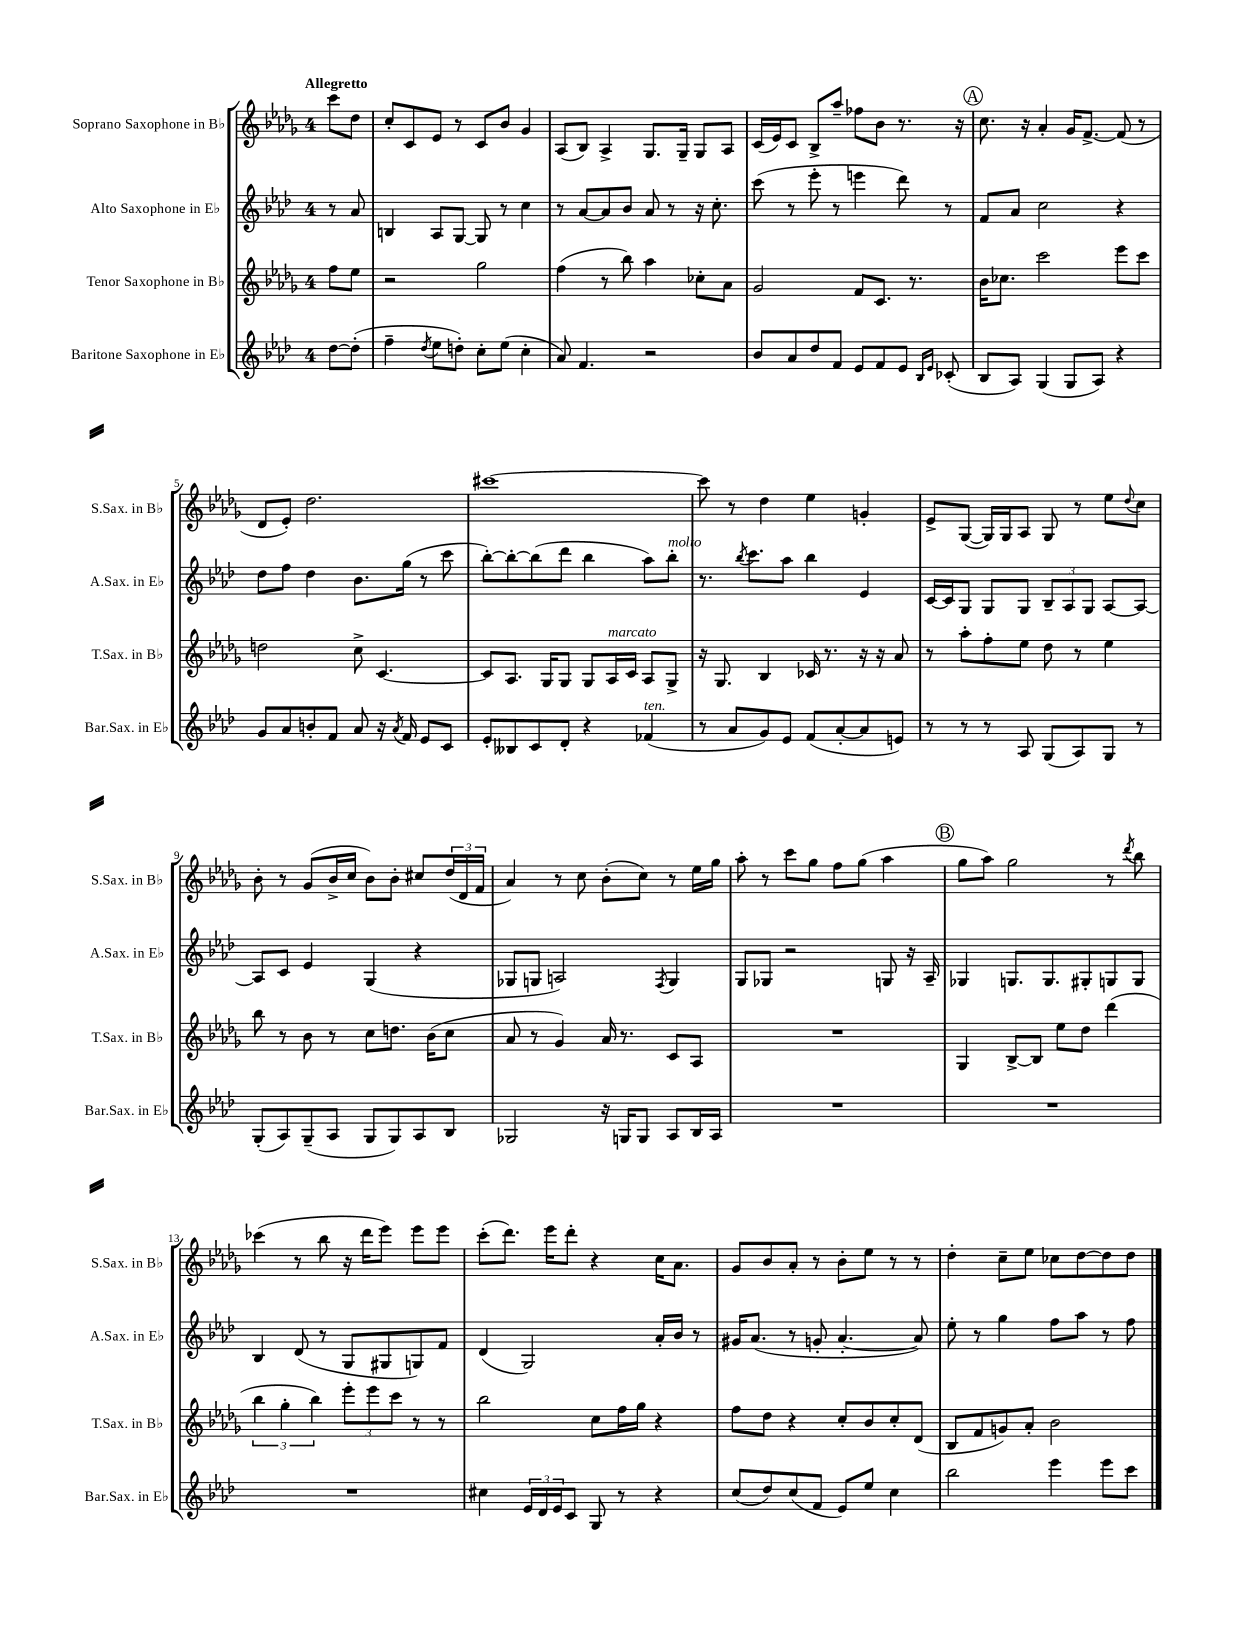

**kern	**kern	**kern	**kern
*staff4	*staff3	*staff2	*staff1
*clefG2	*clefG2	*clefG2	*clefG2
*k[b-e-a-d-]	*k[b-e-a-d-g-]	*k[b-e-a-d-]	*k[b-e-a-d-g-]
*M4/4	*M4/4	*M4/4	*M4/4
[8dd-	8ff	8r	8ccc
(8dd-']	8ee-	8a-	8dd-
=	=	=	=
4ff~	2r	4B	8cc'
.	.	.	8c
8qdd-	.	.	.
8ee-	.	8A-	8e-
8dd')	.	[8G	8r
8cc'	2gg-	8G]	8c
(8ee-	.	8r	8b-
4cc'	.	4cc	4g-
=	=	=	=
8a-)	(4ff	8r	(8A-
4.f	.	[8a-	8B-)
.	8r	8a-]	4A-^
.	8bb-)	8b-	.
2r	4aa-	8a-	8.G-
.	.	8r	.
.	.	.	16G-~
.	8cc-'	16r	8G-
.	.	8.cc'	.
.	8a-	.	8A-
=	=	=	=
8b-	2g-	(8ccc	(16c
.	.	.	16e-)
8a-	.	8r	8c
8dd-	.	8eee-'	8B-^
8f	.	8r	8aa-~
8e-	8f	4eee	8ff-
8f	8.c	.	8b-
8e-	.	8ddd-)	8.r
.	8.r	.	.
16qqB-	.	.	.
16qqe-	.	.	.
(8c-'	.	8r	.
.	.	.	16r
=	=	=	=
8B-	16b-	8f	8.cc
.	8.cc-	.	.
8A-)	.	8a-	.
.	.	.	16r
(4G	2ccc	2cc	4a-'
8G	.	.	16g-
.	.	.	[8.f^
8A-)	.	.	.
4r	8eee-	4r	(8f]
.	8ccc	.	8r
=	=	=	=
8g	2dd	8dd-	8d-
8a-	.	8ff	8e-')
8b'	.	4dd-	2.dd-
8f	.	.	.
8a-	8cc^	8.b-	.
16r	[4.c	.	.
8qa-	.	.	.
16f	.	(16gg	.
8e-	.	8r	.
8c	.	8ccc	.
=	=	=	=
8e-'	8c]	[8bb-')	[1ccc#
8B--	8.A-	8bb-'_	.
8c	.	(8bb-]	.
.	16G-	.	.
8d-'	8G-	8ddd-	.
4r	8G-	4bb-	.
.	16A-	.	.
.	16c	.	.
(4f-	8A-	8aa-)	.
.	8G-^	8bb-'	.
=	=	=	=
8r	16r	8.r	8ccc#]
.	8.G-	.	.
8a-	.	.	8r
.	.	8qbb-	.
.	.	8.ccc	.
8g)	4B-	.	4dd-
8e-	.	8aa-	.
(8f	16c-	4bb-	4ee-
.	8.r	.	.
[8a-'	.	.	.
8a-]	16r	4e-	4g'
.	16r	.	.
8e)	8a-	.	.
=	=	=	=
8r	8r	[16c	8e-^
.	.	16c]	.
8r	8aa-'	8G	([8G-
8r	8ff'	8G	16G-])
.	.	.	16G-
8A-	8ee-	8G	8A-
(8G	8dd-	12B-~	8G-
.	.	12A-	.
8A-)	8r	.	8r
.	.	12G	.
8G	4ee-	[8A-	8ee-
.	.	.	8qqdd-
8r	.	8A-_	8cc
=	=	=	=
(8G'	8bb-	8A-]	8b-'
8A-)	8r	8c	8r
(8G~	8b-	4e-	(8g-
8A-	8r	.	16b-^
.	.	.	16cc
8G	8cc	(4G	8b-)
8G)	8.dd	.	8b-'
8A-	.	4r	8cc#
.	(16b-	.	.
8B-	8cc	.	(24dd-
.	.	.	24d-
.	.	.	24f
=	=	=	=
2G-	8a-	8G-	4a-)
.	8r	8G	.
.	4g-)	2A)	8r
.	.	.	8cc
16r	16a-	.	(8b-'
16G	8.r	.	.
8G	.	.	8cc)
.	.	8qF	.
8A-	8c	4G	8r
16B-	8A-	.	16ee-
16A-	.	.	16gg-
=	=	=	=
1r	1r	8G	8aa-'
.	.	8G-	8r
.	.	2r	8ccc
.	.	.	8gg-
.	.	.	8ff
.	.	.	(8gg-
.	.	8G	4aa-
.	.	16r	.
.	.	16A-~	.
=	=	=	=
1r	4G-	4G-	8gg-
.	.	.	8aa-)
.	[8B-^	8.G	2gg-
.	8B-]	.	.
.	.	8.G	.
.	8ee-	.	.
.	8dd-	8G#'	.
.	(4ddd-	8G	8r
.	.	.	8qddd-
.	.	8G	8bb-
=	=	=	=
1r	6bb-	4B-	(4ccc-
.	6gg-'	.	.
.	.	(8d-	8r
.	6bb-)	.	.
.	.	8r	8bb-
.	12eee-'	8G	16r
.	.	.	16ddd-
.	12eee-	.	.
.	.	8G#	8eee-)
.	12ccc	.	.
.	8r	8G)	8eee-
.	8r	8f	8eee-
=	=	=	=
4cc#	2bb-	(4d-	(8ccc'
.	.	.	8.ddd-)
24e-	.	2G)	.
24d-	.	.	.
.	.	.	16eee-
24e-	.	.	.
8c	.	.	8ddd-'
8G	8cc	.	4r
8r	16ff	.	.
.	16gg-	.	.
4r	4r	16a-'	16cc
.	.	16b-	8.a-
.	.	8r	.
=	=	=	=
(8cc	8ff	16g#	8g-
.	.	(8.a-	.
8dd-)	8dd-	.	8b-
(8cc	4r	8r	8a-'
8f	.	8g'	8r
8e-)	8cc'	[4.a-'	8b-'
8ee-	8b-	.	8ee-
4cc	8cc'	.	8r
.	(8d-	8a-])	8r
=	=	=	=
2bb-	8B-	8ee-'	4dd-'
.	8f	8r	.
.	8g)	4gg	8cc~
.	8a-'	.	8ee-
4eee-	2b-	8ff	8cc-
.	.	8aa-	[8dd-
8eee-	.	8r	8dd-]
8ccc	.	8ff	8dd-
==	==	==	==
*-	*-	*-	*-
